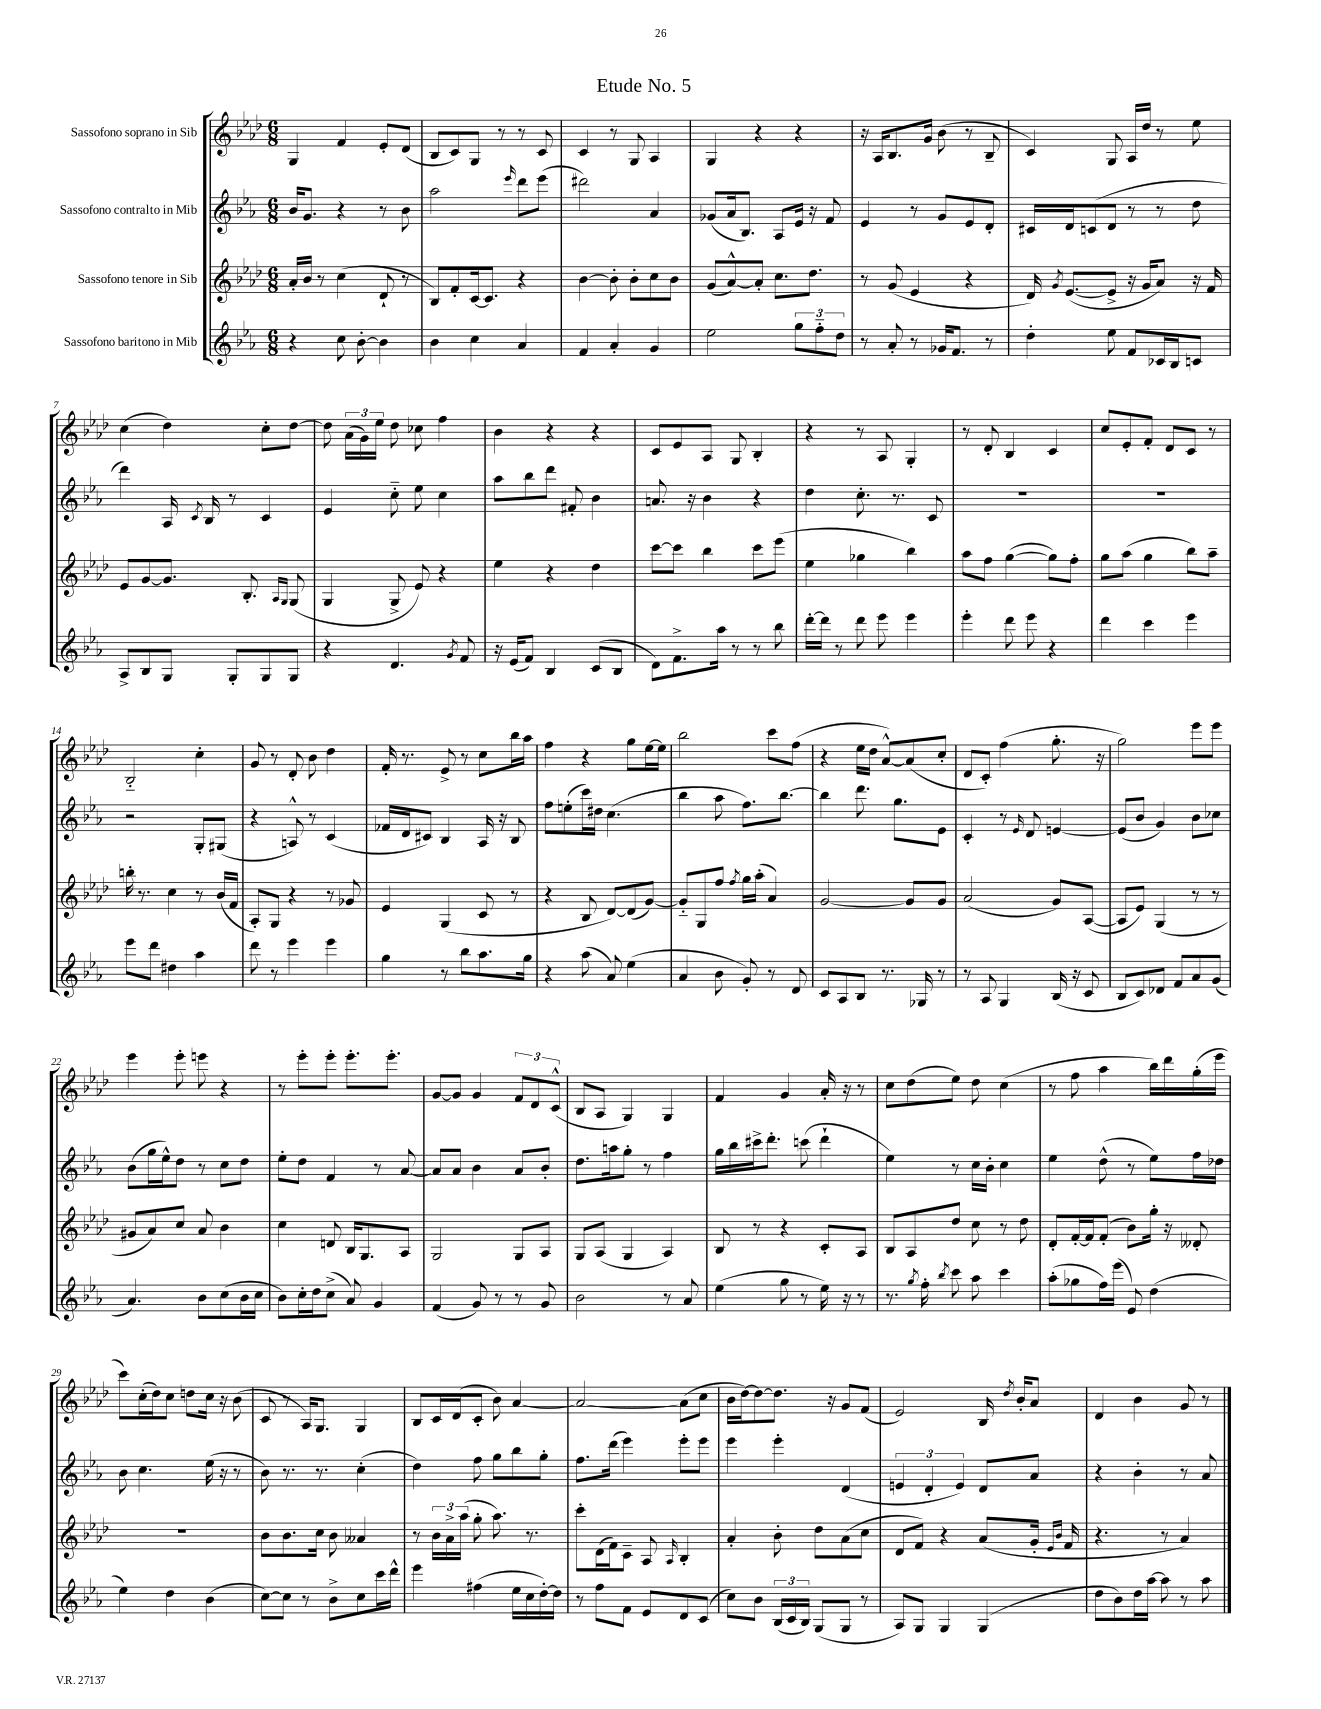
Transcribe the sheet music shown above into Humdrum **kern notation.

**kern	**kern	**kern	**kern
*staff4	*staff3	*staff2	*staff1
*clefG2	*clefG2	*clefG2	*clefG2
*k[b-e-a-]	*k[b-e-a-d-]	*k[b-e-a-]	*k[b-e-a-d-]
*M6/8	*M6/8	*M6/8	*M6/8
4r	16a-'	16b-	4G
.	16b-	8.g	.
.	8r	.	.
8cc	(4cc	4r	4f
[8b-'	.	.	.
4b-]	8d-`	8r	8e-'
.	8r	8b-	(8d-
=	=	=	=
4b-	8B-)	2aa-	8B-
.	8f'	.	8c)
4cc	[16c	.	8G
.	8.c]	.	.
.	.	.	8r
.	.	16qqeee-	.
4a-	4r	8ddd	8r
.	.	(8eee-	8c
=	=	=	=
4f	[4b-	2ddd#)	4c
4a-'	8b-']	.	8r
.	8b-'	.	8G
4g	8cc	4a-	4A-
.	8b-	.	.
=	=	=	=
2ee-	(8g	(8g-	4G
.	[8a-^^)	16a-	.
.	.	8.B-)	.
.	8a-']	.	4r
.	8.cc	8A-	.
12gg	.	16e-	4r
.	8.dd-	16r	.
12ff'~	.	.	.
.	.	8f	.
12dd	.	.	.
=	=	=	=
8r	8r	4e-	16r
.	.	.	16A-
8a-'	(8g	.	8.B-
8r	4e-	8r	.
.	.	.	16g
16g-	.	8g	(8b-
8.f	.	.	.
.	4r	8e-	8r
8r	.	8d'	8B-~
=	=	=	=
4dd'	16d-)	16c#	4c)
.	8qg	.	.
.	([8.e-	16d	.
.	.	(8c	.
8ee-	8e-^]	8d	8G
8f	16r	8r	16A-
.	16g	.	16dd-
16c-	8a-)	8r	8r
16B-	.	.	.
8c	16r	8dd	8ee-
.	16f	.	.
=	=	=	=
8A-^	8e-	4ddd)	(4cc
8B-	[8g	.	.
8G	8.g]	16A-	4dd-)
.	.	8qc	.
.	.	16B-	.
8G'	.	8r	.
.	8.B-'	.	.
8G	.	4c	8cc'
.	16qqA-	.	.
.	16qqG	.	.
8G	(8G	.	[8dd-
=	=	=	=
4r	4G	4e-	8dd-]
.	.	.	(24a-
.	.	.	24g)
.	.	.	24ee-
4.d	8G^	8cc'~	8dd-
.	8e-)	8ee-	8cc-
.	4r	4cc	4ff
8qg	.	.	.
8f	.	.	.
=	=	=	=
16r	4ee-	8aa-	4b-
(16e-	.	.	.
8f)	.	8bb-	.
4B-	4r	8ddd	4r
.	.	8f#'	.
(8c	4dd-	4b-	4r
8B-	.	.	.
=	=	=	=
8d)	[8ccc	8.a	8c
8.f^	8ccc]	.	8e-
.	.	16r	.
.	4bb-	4b-	8A-
16aa-	.	.	.
8r	.	.	8G
8r	8ccc	4r	4B-'
8bb-	(8eee-	.	.
=	=	=	=
[16ddd'	4ee-	4dd	4r
16ddd]	.	.	.
8r	.	.	.
8ddd	4gg-	8.cc'	8r
8eee-	.	.	8A-
.	.	8.r	.
4eee-	4bb-)	.	4G'
.	.	8c	.
=	=	=	=
4eee-'	8aa-	2.r	8r
.	8ff	.	8d-'
8ddd	([4gg	.	4B-
8eee-	.	.	.
4r	8gg])	.	4c
.	8ff'	.	.
=	=	=	=
4ddd	8gg	2.r	8cc
.	(8aa-	.	8e-'
4ccc	4gg	.	8f'
.	.	.	8d-
4eee-	8bb-)	.	8c
.	8aa-~	.	8r
=	=	=	=
8eee-	16bb'	2r	2B-'~
.	8.r	.	.
8ddd	.	.	.
4dd#	4cc	.	.
4aa-	8r	8G'	4cc'
.	(16b-	(8G#	.
.	16f	.	.
=	=	=	=
8ddd	8A-')	4r	8g
8r	8G	.	8r
4eee-	4r	8A^^)	8d-'
.	.	8r	8b-
4eee-	8r	(4c	4dd-
.	8g-	.	.
=	=	=	=
4gg	4e-	16f-	16f'
.	.	16d	8.r
.	.	8c#)	.
8r	(4G	4B-	8e-^
8bb-	.	.	8r
8.aa-	8c	16A-	8cc
.	.	16r	.
.	8r	8B-	16bb-
16gg	.	.	16aa-
=	=	=	=
4r	4r	8ff	4ff
.	.	(8ee'	.
(8aa-	8B-	16ccc)	4r
.	.	16dd#	.
8a-)	[8d-)	(4.cc	.
(4ee-	(8d-]	.	8gg
.	[8g)	.	[16ee-
.	.	.	16ee-]
=	=	=	=
4a-	8g'~]	4bb-	2bb-
.	8G	.	.
8b-	8ff	8aa-	.
.	8qff	.	.
8g')	16gg	8.ff)	.
.	(16aa-'	.	.
8r	4a-)	.	8ccc
.	.	[8.bb-	.
8d	.	.	(8ff
=	=	=	=
8c	[2g	4bb-]	4r
8A-	.	.	.
8B-	.	8.ddd	16ee-
.	.	.	16dd-
8.r	.	.	[8a-^^)
.	.	8.gg	.
.	8g]	.	(8a-]
16G-	.	.	.
8r	8g	8e-	8cc'
=	=	=	=
8r	(2a-	4c'	8d-
8A-	.	.	8c')
4G	.	8r	(4ff
.	.	16qqe-	.
.	.	8d	.
(16B-	8g)	[4e	8.gg'
16r	.	.	.
8c	([8A-	.	.
.	.	.	16r
=	=	=	=
8B-	8A-]	(8e]	2gg)
8c)	8e-)	8b-	.
8d-	(4G	4g)	.
8f	.	.	.
8a-	8r	8b-	8eee-
(8g	8r	8cc-	8eee-
=	=	=	=
4.a-)	8g#	(8b-	4eee-
.	8a-)	16gg	.
.	.	16ee-^^)	.
.	8cc	8dd	8eee-'
8b-	8a-	8r	8eee
(8cc	4b-	8cc	4r
16b-	.	8dd	.
16cc	.	.	.
=	=	=	=
8b-)	4cc	8ee-'	8r
16cc'	.	8dd	8eee-'
16dd	.	.	.
(8cc^	8d	4f	8eee-'
8a-)	16B-	.	8.eee-'
.	8.G	.	.
4g	.	8r	.
.	.	.	8.eee-'
.	8A-	[8a-	.
=	=	=	=
(4f	2G	8a-]	[8g
.	.	8a-	8g]
8g)	.	4b-	4g
8r	.	.	.
8r	8G	8a-	12f
.	.	.	12d-
8g	8A-	8b-'	.
.	.	.	(12c^^
=	=	=	=
2b-	8G	8.dd	8B-
.	(8A-	.	8A-
.	.	16aa	.
.	4G	8gg'	4G)
.	.	8r	.
8r	4A-)	4ff	4G
8a-	.	.	.
=	=	=	=
(4ee-	8B-	16gg	4f
.	.	16bb-	.
.	8r	16ccc#^	.
.	.	8.ddd'	.
8gg	4r	.	4g
8r	.	(8ccc	.
16ee-)	8c'	4ddd`	16a-'
16r	.	.	16r
8r	8A-	.	8r
=	=	=	=
8.r	8B-	4ee-)	8cc
.	8A-	.	(8dd-
8qgg	.	.	.
16ff'	.	.	.
8qbb-	.	.	.
8ccc	8dd-	8r	8ee-)
8aa-	8cc	16cc	8dd-
.	.	16b-'	.
4ccc	8r	4cc	(4cc
.	8dd-	.	.
=	=	=	=
(8aa-'	8d-'	4ee-	8r
8gg-	[16f'	.	8ff
.	16f]	.	.
16ff)	(8f'	(8dd^^	4aa-
(16eee-	.	.	.
8e-)	8b-)	8r	.
(4dd	16gg'	8ee-)	16bb-)
.	16r	.	16ddd-
.	8d--'	16ff	(16gg'
.	.	16dd-	16eee-
=	=	=	=
4ee-)	2.r	8b-	8ccc)
.	.	4.cc	(16cc'
.	.	.	16dd-)
4dd	.	.	8cc
.	.	.	8dd
(4b-	.	(16ee-	16cc
.	.	16r	16r
.	.	8r	(8b-
=	=	=	=
[8cc)	8b-	8b-)	8c
8cc]	8.b-	8.r	8r
8r	.	.	16A-)
.	16cc	8.r	8.G
8b-^	8b-	.	.
8cc	4a--	(4cc'	4G
16ccc	.	.	.
16ddd^^	.	.	.
=	=	=	=
4eee-	8r	4dd)	8B-
.	24b-	.	16c
.	24a-^	.	.
.	.	.	(16d-
.	(24aa-	.	.
(4ff#	8gg'	8ff	8c'
.	8.aa-)	8gg	8b-)
16ee-	.	8bb-	[4a-
16cc	8.r	.	.
[16dd')	.	8gg'	.
16dd]	.	.	.
=	=	=	=
8r	8ccc'	8.ff	2a-_
8ff	(16d-	.	.
.	16f)	(16ddd	.
8f	8c~	4eee-)	.
8e-	8A-	.	.
.	16qqA-	.	.
8d	4B-'	8eee-'	(8a-]
(8c	.	8eee-	8cc
=	=	=	=
8cc)	4a-'	4eee-	16b-
.	.	.	[16dd-)
8b-	.	.	8dd-_
(24B-	8b-'	4eee-'	8.dd-]
24c	.	.	.
24B-)	.	.	.
(8G	8dd-	.	.
.	.	.	16r
8G	(8a-	(4d	8g
8r	8cc	.	(8f
=	=	=	=
8A-)	8d-	6e	2e-)
8G	8f)	.	.
.	.	6d'	.
4G	4r	.	.
.	.	6e)	.
(4G	(8a-	8d	16B-
.	.	.	8qdd-
.	.	.	16b-'
.	16g'	8a-	8a-
.	16qqe-	.	.
.	16qqb-	.	.
.	16f	.	.
=	=	=	=
8dd	4.r	4r	4d-
8b-)	.	.	.
16dd	.	4b-'	4b-
[16aa-	.	.	.
8aa-]	8r	.	.
8r	4a-)	8r	8g
8aa-	.	8a-	8r
==	==	==	==
*-	*-	*-	*-
